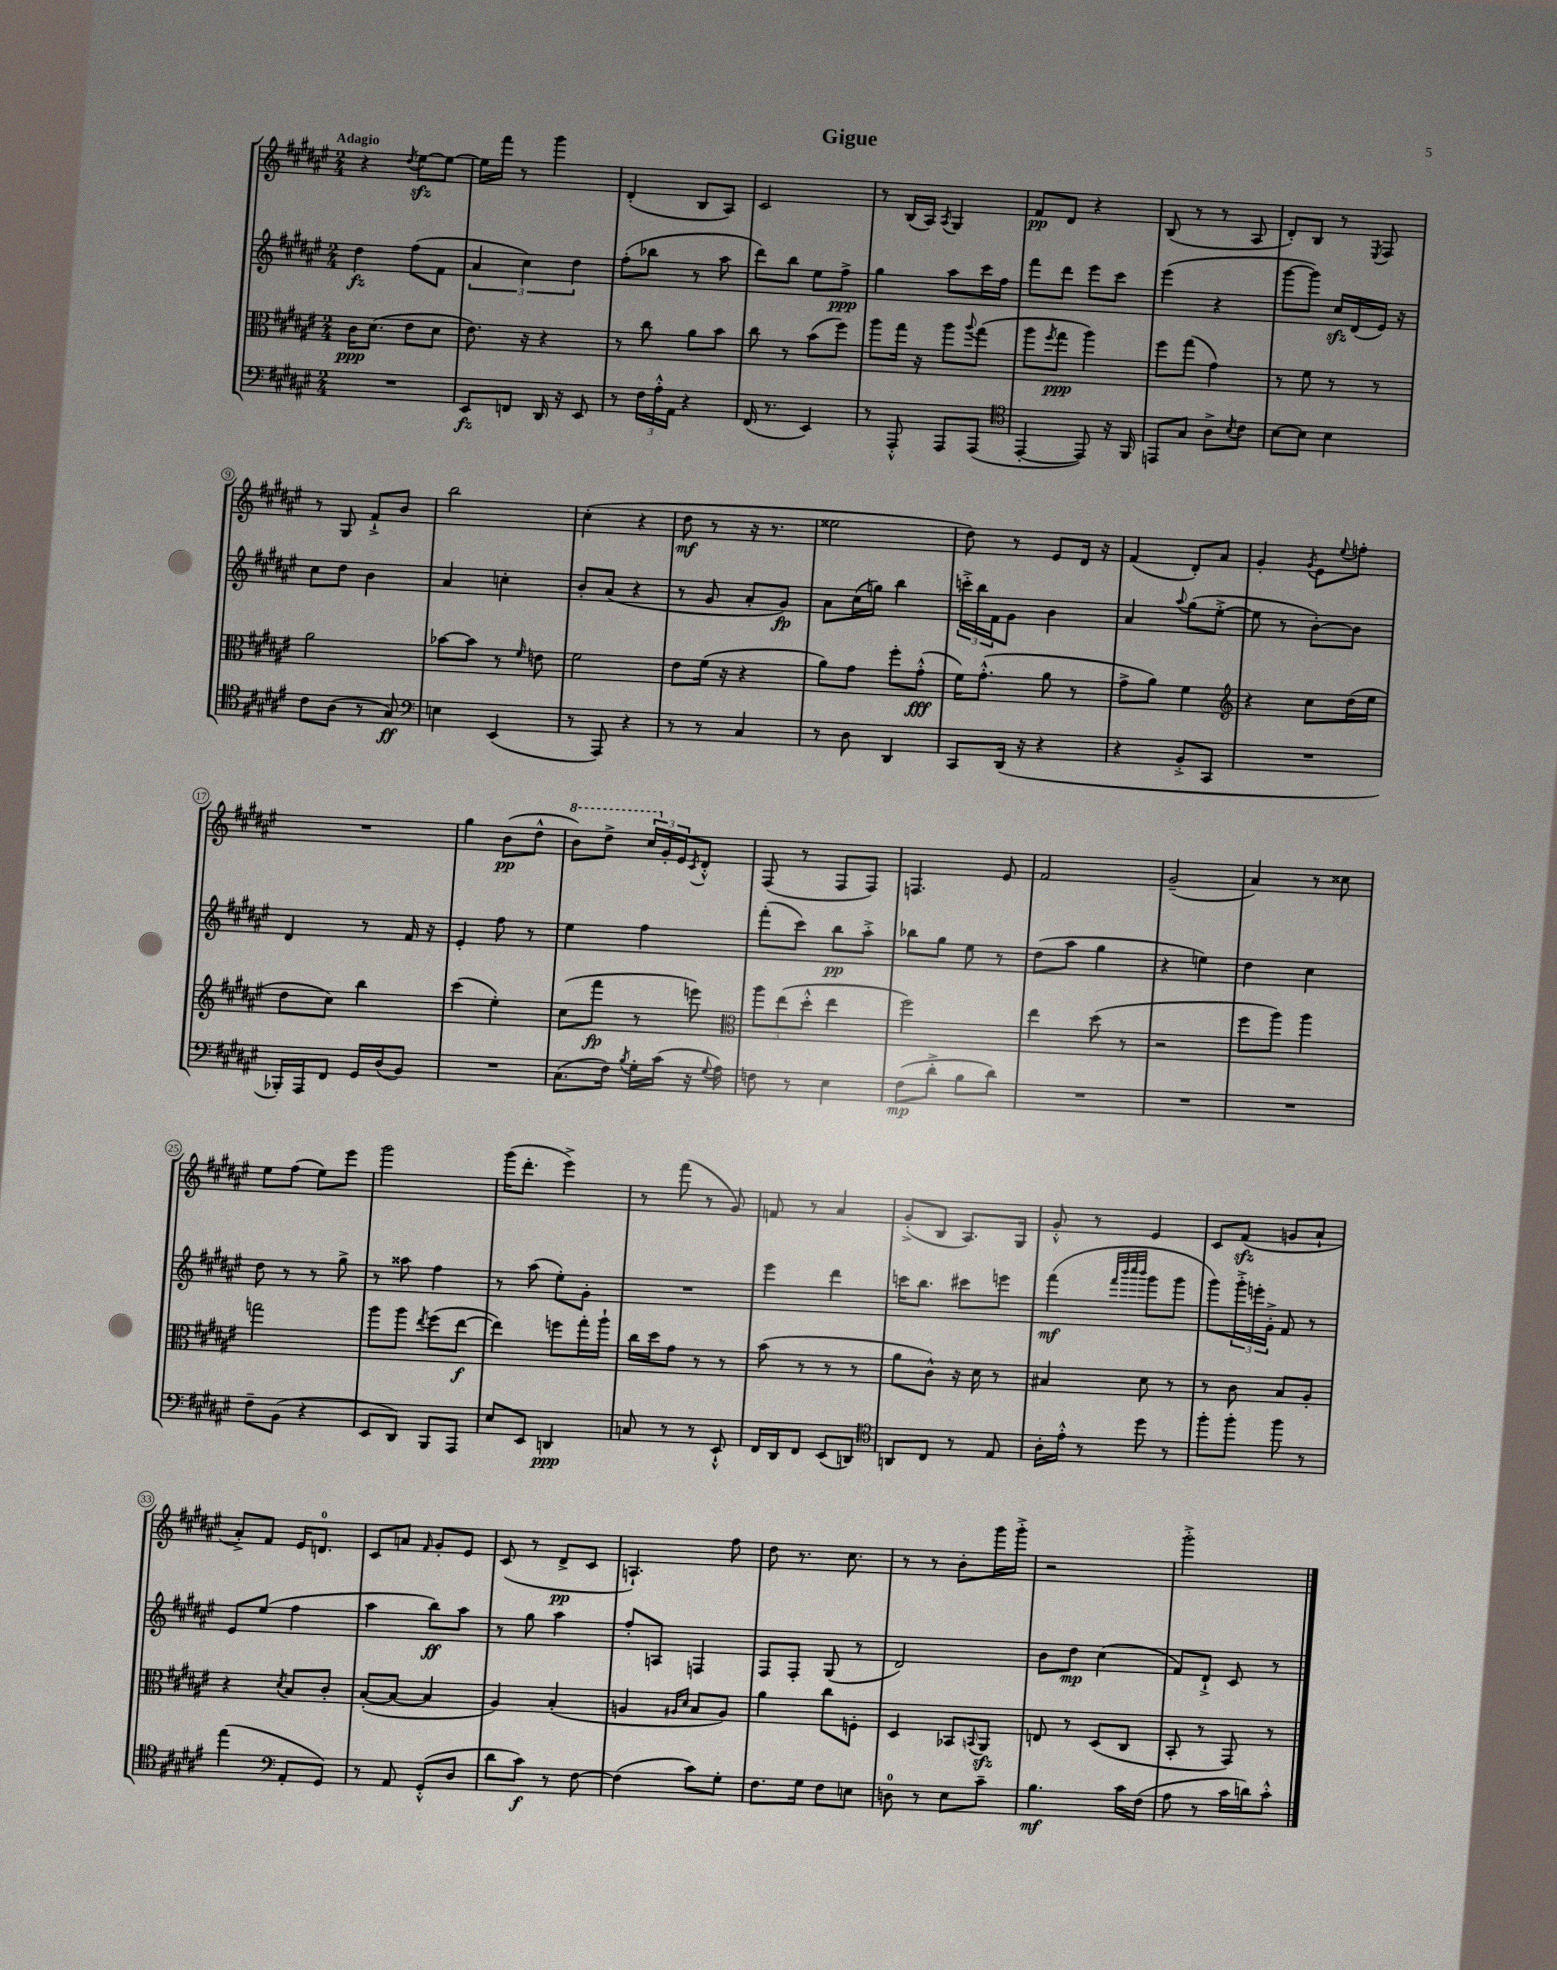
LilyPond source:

\header { title = "Gigue" }
<<
\new StaffGroup <<
\new Staff = "s0" {
    \clef treble \key fis \major \numericTimeSignature \time 2/4 \tempo "Adagio"
    r4 \acciaccatura { dis''8 } eis''8~\sfz eis''8~ |
    eis''16 fis'''16 r8 gis'''4 |
    dis'4-.( b8 ais8) |
    cis'2 |
    r8 b16( ais16) \acciaccatura { ais8 } gis4 |
    fis'8\pp dis'8 r4 |
    b8( r8 r8 ais8 |
    dis'8-.) b8 r8 \acciaccatura { eis8 } fis8 |
    r8 gis8 fis'8-!-> b'8 |
    b''2 |
    cis''4-.( r4 |
    dis''8\mf r8 r16 r8. |
    eisis''2 |
    dis''8) r8 eis'8 dis'16 r16 |
    fis'4( dis'8-.) ais'8 |
    gis'4-. \acciaccatura { gis'8 } eis'8 \appoggiatura { eis''8 } f''8-. |
    R2 |
    gis''4 b'8\pp( dis''8-^ |
    \ottava #1 b''8) dis'''8-> \tuplet 3/2 { cis'''16 \ottava #0 gis'16-. eis'16 } \acciaccatura { cis'8 } dis'8-.-^ |
    fis8( r8 fis8 fis8) |
    f4. eis'8 |
    fis'2 |
    gis'2--( |
    ais'4) r8 cisis''8 |
    eis''8 fis''8( eis''8) eis'''8 |
    gis'''2 |
    gis'''16( dis'''8.-. eis'''4->) |
    r8 fis'''8( r8 gis'8) |
    f'8 r8 ais'4 |
    gis'8-.->( b8 ais8.) gis16 |
    gis'8-.-^ r8 eis'4 |
    cis'8 fis'8\sfz( g'8 ais'8-! |
    ais'8-.->) fis'8 eis'16 d'8.-0 |
    cis'8 a'8 \grace { fis'16 } gis'8-. eis'8 |
    cis'8( r8 dis'8->\pp cis'8 |
    a4.-!) fis''8 |
    dis''8 r8. cis''8. |
    r8 r8 b'8-. gis'''16 gis'''16-.-> |
    r2 |
    gis'''2-.-> \bar "|." |
}
\new Staff = "s1" {
    \clef treble \key fis \major \numericTimeSignature \time 2/4
    dis''4\fz fis''8( fis'8 |
    \tuplet 3/2 { ais'4 cis''4) dis''4 } |
    fis''8-.( bes''8 r8 ais''8 |
    dis'''8) b''8 eis''8 fis''8->\ppp |
    gis''4 ais''8 cis'''16 fis''16 |
    fis'''8 dis'''8 eis'''8 cis'''8 |
    eis'''4( r4 |
    gis'''8~ gis'''8) cis''16\sfz dis'16( eis'16) r16 |
    cis''8 dis''8 b'4 |
    ais'4 c''4-. |
    b'8-. ais'8( r4 |
    r8 gis'8 ais'8-. gis'8\fp) |
    ais'8 cis''16( g''16) b''4 |
    \tuplet 3/2 { c'''16-.-> b''16 fis'16 } gis'8 b'4 |
    ais'4 \appoggiatura { ais''8 } gis''8( eis''8~-.-> |
    eis''8 r8 b'8~-.) b'8 |
    dis'4 r8 fis'16 r16 |
    eis'4-. fis''8 r8 |
    eis''4 fis''4 |
    fis'''8-.( cis'''8) b''8\pp ais''8-.-> |
    bes''8 gis''8 eis''8 r8 |
    dis''8( ais''8 gis''4 |
    r4 e''4) |
    dis''4 cis''4 |
    dis''8 r8 r8 gis''8-> |
    r8 aisis''8 fis''4 |
    r8 ais''8( eis''8-.) gis'8-. |
    R2 |
    eis'''4 dis'''4 |
    c'''16 b''8. cis'''8 e'''8 |
    fis'''4\mf( \grace { fis'''32 b'''32 cis''''32 b'''32 } gis'''8 gis'''8 |
    gis'''8) \tuplet 3/2 { gis'''16-.-> e'''16-. gis'16-.-> } fis'8 r8 |
    eis'8 eis''8( fis''4 |
    ais''4 b''8\ff) ais''8 |
    r8 gis''8 ais''4 |
    fis''8-. a8 f4 |
    fis8 fis8-. gis8( r8 |
    dis'2) |
    b'8 dis''8\mp cis''4( |
    fis'8) dis'8-!-> cis'8 r8 \bar "|." |
}
\new Staff = "s2" {
    \clef alto \key fis \major \numericTimeSignature \time 2/4
    cis'16\ppp dis'8.( eis'8 dis'8 |
    eis'8.) r16 r4 |
    r8 cis''8 ais'8 b'8 |
    cis''8 r8 b'8( fis''8) |
    ais''8 gis''16 r16 ais''8 \appoggiatura { ais''8 } gis''8( |
    ais''8 \acciaccatura { fis''8 } gis''8\ppp ais''4) |
    fis''8 gis''8( gis'4) |
    r8 fis'8 r8 r8 |
    ais'2 |
    bes'8~ bes'8 r8 \grace { fis'16 } e'8 |
    fis'2 |
    eis'8 fis'16( r16 r4 |
    ais'8) gis'8 fis''8-. gis'8-.-^\fff( |
    fis'16) gis'8.-.-^( ais'8 r8 |
    gis'8-> ais'8) fis'4 |
    \clef treble r4 cis''8 dis''16( eis''16 |
    dis''8 cis''8) b''4 |
    cis'''4( eis''4-.) |
    cis''8( fis'''8\fp r8 e'''8) |
    \clef alto \tuplet 3/2 { ais''8 eis''8( dis''8-.-^ } eis''4 |
    fis''2) |
    eis''4 dis''8( r8 |
    r2 |
    fis''8 ais''8) ais''4 |
    g''2 |
    ais''8 ais''8 \acciaccatura { eis''8 } fis''8( eis''8~\f |
    eis''4) f''8 gis''16-. ais''16-! |
    cis''16 dis''16 gis'8 r8 r8 |
    b'8( r8 r8 r8 |
    ais'8 cis'8-^) r16 dis'16 r8 |
    bis4 dis'8 r8 |
    r8 cis'8 b8 ais8-. |
    r4 \acciaccatura { dis'8 } b8 cis'8-. |
    b8~-.( b8~ b4 |
    ais4) b4-.( |
    a4 \grace { ais16 dis'16 } b8 ais8) |
    ais'4 cis''8 f8-. |
    dis4 bes,8 \appoggiatura { b,8 } ais,8\sfz |
    e8 r8 dis8( cis8 |
    b,8-. r8 gis,8) r8 \bar "|." |
}
\new Staff = "s3" {
    \clef bass \key fis \major \numericTimeSignature \time 2/4
    R2 |
    eis,8\fz f,8 dis,16 r16 eis,8 |
    r8 \tuplet 3/2 { fis16 ais16-.-^ ais,16 } r4 |
    fis,16( r8. eis,4) |
    r8 ais,,8-.-^ ais,,8 ais,,8( |
    \clef tenor eis,4~-. eis,8) r16 fis,16 |
    e,8 gis8 ais8-> \acciaccatura { b8 } cis'8 |
    b8~ b8 b4 |
    cis'8 ais8( r8 gis8\ff) |
    \clef bass e4 eis,4( |
    r8 ais,,8) r4 |
    r8 r8 cis4 |
    r8 dis8 dis,4 |
    cis,8 dis,16( r16 r4 |
    r4 b,8-.-> cis,8 |
    R2 |
    bes,,16-.) ais,,16 fis,8 gis,16 dis16( b,8) |
    R2 |
    cis8.( fis16) \acciaccatura { b8 } gis16-. cis'16( r16 \appoggiatura { gis8 } ais16) |
    f8 r8 eis4 |
    fis8\mp( dis'8-.-> b8 dis'8) |
    R2 |
    R2 |
    R2 |
    fis8-- b,8( r4 |
    eis,8 dis,8) b,,8 ais,,8 |
    eis8 eis,8 d,4\ppp |
    c8 r8 r8 eis,8-!-^ |
    fis,16 dis,16 fis,8 eis,8( d,8) |
    \clef tenor a,8 cis8 r8 eis8 |
    ais16-. eis'16-.-^ r8 dis''8 r8 |
    fis''8-. fis''8-. fis''8 r8 |
    eis''4( \clef bass ais,8-. gis,8) |
    r8 ais,8 gis,8-.-^( dis8 |
    dis'8 cis'8\f) r8 fis8~ |
    fis4( cis'8) gis8-. |
    fis8. gis16 fis8 e8 |
    d8-0 r8 eis8 cis'8-- |
    b4.\mf cis'16 fis16( |
    ais8 r8 cis'16 d'16) cis'8-.-^ \bar "|." |
}
>>
>>
\layout { \context { \Score \override BarNumber.stencil = #(make-stencil-circler 0.1 0.3 ly:text-interface::print) } }
